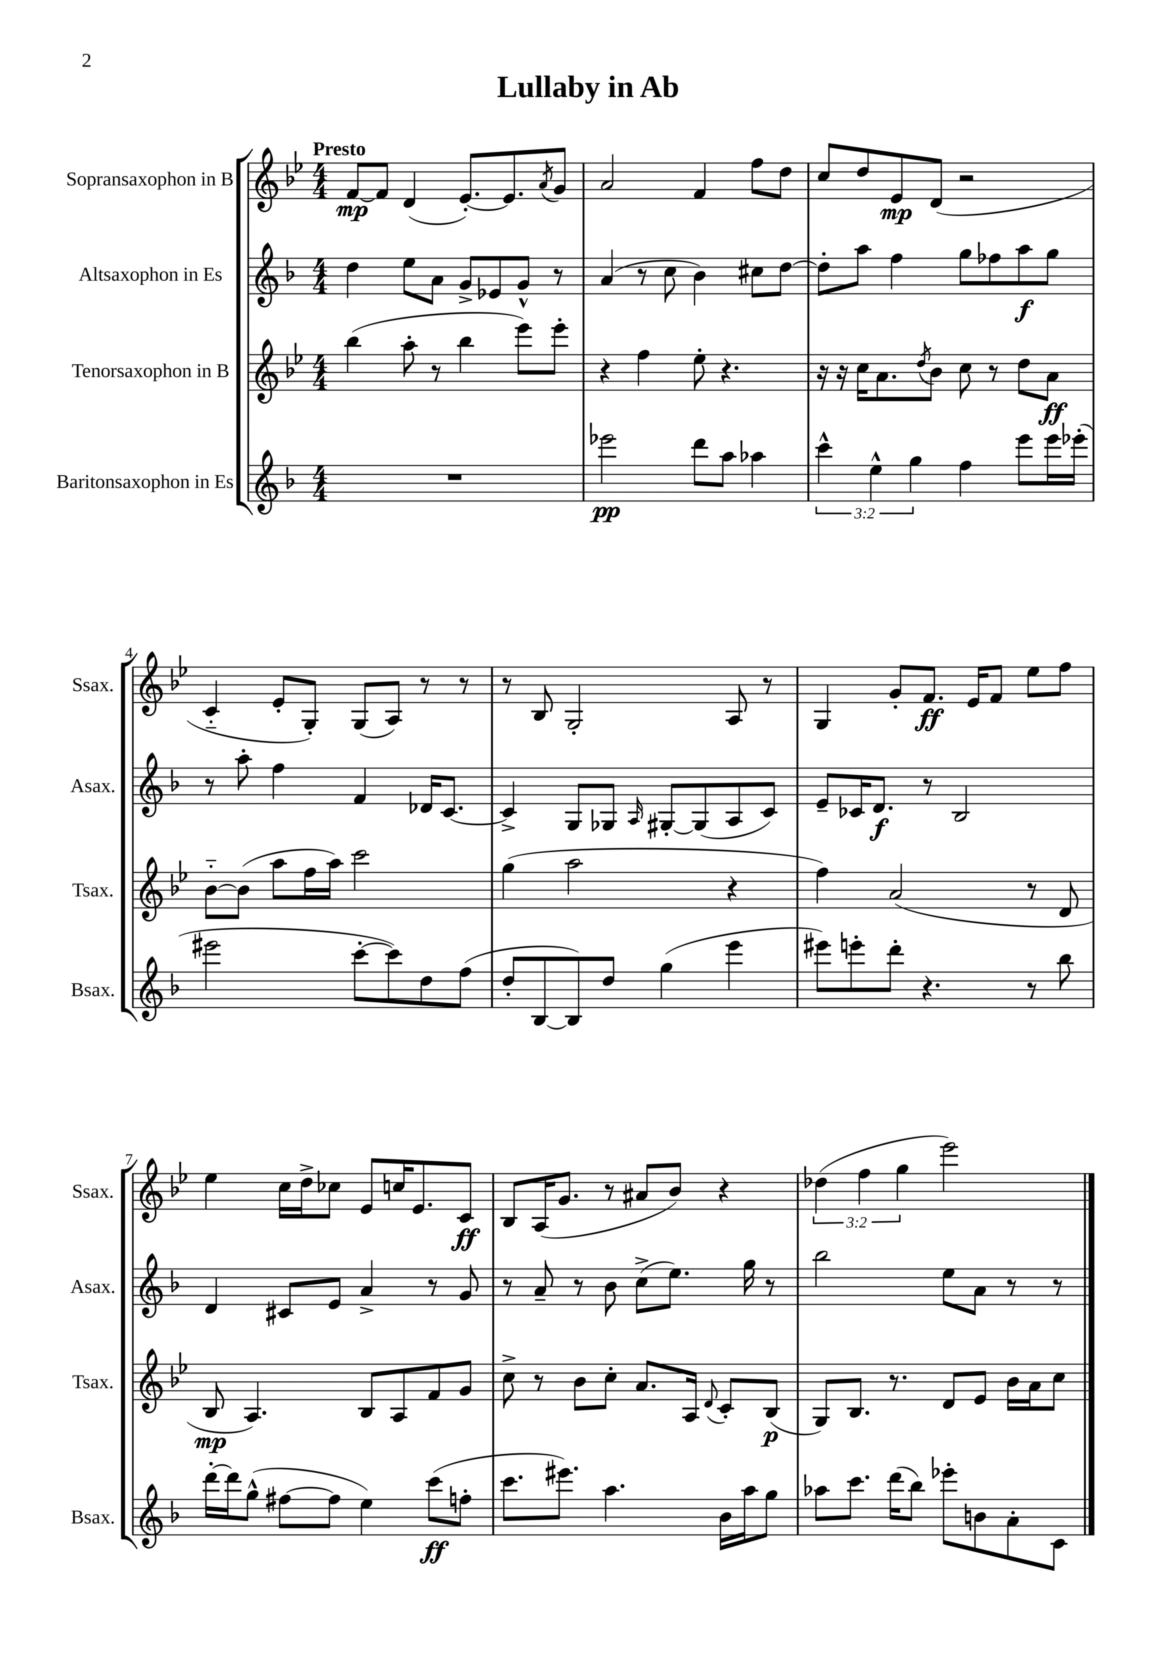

**kern	**dynam	**kern	**dynam	**kern	**dynam	**kern	**dynam
*part4	*part4	*part3	*part3	*part2	*part2	*part1	*part1
*staff4	*staff4	*staff3	*staff3	*staff2	*staff2	*staff1	*staff1
*I"Baritonsaxophon in Es	*	*I"Tenorsaxophon in B	*	*I"Altsaxophon in Es	*	*I"Sopransaxophon in B	*
*I'Bsax.	*	*I'Tsax.	*	*I'Asax.	*	*I'Ssax.	*
*clefG2	*	*clefG2	*	*clefG2	*	*clefG2	*
*k[b-]	*	*k[b-e-]	*	*k[b-]	*	*k[b-e-]	*
*M4/4	*	*M4/4	*	*M4/4	*	*M4/4	*
=1	=1	=1	=1	=1	=1	=1	=1
!	!	!	!	!	!	!LO:TX:a:B:t=Presto	!
1r	.	(4bb-\	.	4dd\	.	[8f/L	mp
.	.	.	.	.	.	8f/J]	.
.	.	8aa'\	.	8ee\L	.	(4d/	.
.	.	8r	.	8a\J	.	.	.
.	.	4bb-\	.	8g^/L	.	[8.e-'/L)	.
.	.	.	.	8e-X/	.	.	.
.	.	.	.	.	.	8.e-/]	.
.	.	8eee-\L)	.	8g^^/J	.	.	.
.	.	.	.	.	.	8qa/	.
.	.	8eee-'\J	.	8r	.	8g/J	.
=2	=2	=2	=2	=2	=2	=2	=2
2eee-X\	pp	4r	.	(4a/	.	2a/	.
.	.	4ff\	.	8r	.	.	.
.	.	.	.	8cc\	.	.	.
8ddd\L	.	8ee-'\	.	4b-\)	.	4f/	.
8aa\J	.	4.r	.	.	.	.	.
4aa-X\	.	.	.	8cc#X\L	.	8ff\L	.
.	.	.	.	[8dd\J	.	8dd\J	.
=3	=3	=3	=3	=3	=3	=3	=3
6ccc^^\	.	16r	.	8dd'\L]	.	8cc/L	.
.	.	16r	.	.	.	.	.
.	.	16cc\KL	.	8aa\J	.	8dd/	.
6ee^^\	.	.	.	.	.	.	.
.	.	8.a\	.	.	.	.	.
.	.	.	.	4ff\	.	8e-/	mp
6gg\	.	.	.	.	.	.	.
.	.	8qdd/	.	.	.	.	.
.	.	8b-\J	.	.	.	(8d/J	.
4ff\	.	8cc\	.	8gg\L	.	2r	.
.	.	8r	.	8ff-X\	.	.	.
8eee\L	.	8dd\L	.	8aa\	f	.	.
16eee\L	.	8a\J	ff	8gg\J	.	.	.
(16eee-X'\JJ	.	.	.	.	.	.	.
!!LO:LB:g=z
=4	=4	=4	=4	=4	=4	=4	=4
2eee#X\	.	[8b-\L	.	8r	.	4c/	.
.	.	(8b-\J]	.	8aa'\	.	.	.
.	.	8aa\L	.	4ff\	.	8e-'/L	.
.	.	16ff\L	.	.	.	8G'/J)	.
.	.	16aa\JJ)	.	.	.	.	.
[8ccc'\L	.	2ccc\	.	4f/	.	(8G/L	.
8ccc\])	.	.	.	.	.	8A/J)	.
8dd\	.	.	.	16d-X/KL	.	8r	.
.	.	.	.	[8.c/J	.	.	.
(8ff\J	.	.	.	.	.	8r	.
=5	=5	=5	=5	=5	=5	=5	=5
8dd'/L	.	(4gg\	.	4c^/]	.	8r	.
[8B-/	.	.	.	.	.	8B-/	.
8B-/])	.	2aa\	.	8G/L	.	2G'/	.
8dd/J	.	.	.	8G-X/J	.	.	.
.	.	.	.	16qqA/	.	.	.
(4gg\	.	.	.	[8G#X'/L	.	.	.
.	.	.	.	(8G#/]	.	.	.
4eee\	.	4r	.	8A/	.	8A/	.
.	.	.	.	8c/J)	.	8r	.
=6	=6	=6	=6	=6	=6	=6	=6
8eee#X\L)	.	4ff\)	.	8e~/L	.	4G/	.
8eeen'\	.	.	.	16c-X/K	.	.	.
.	.	.	.	8.d/J	f	.	.
8ddd'\J	.	(2a/	.	.	.	8g'/L	.
4.r	.	.	.	8r	.	8.f/J	ff
.	.	.	.	2B-/	.	.	.
.	.	.	.	.	.	16e-/KL	.
.	.	.	.	.	.	8f/J	.
8r	.	8r	.	.	.	8ee-\L	.
8bb-\	.	8d/	.	.	.	8ff\J	.
!!LO:LB:g=z
=7	=7	=7	=7	=7	=7	=7	=7
[16ddd'\LL	.	8B-/	mp	4d/	.	4ee-\	.
16ddd\J]	.	.	.	.	.	.	.
(8gg^^\J	.	4.A/)	.	.	.	.	.
[8ff#X\L	.	.	.	8c#X/L	.	16cc\LL	.
.	.	.	.	.	.	16dd^\J	.
8ff#\J]	.	.	.	8e/J	.	8cc-X\J	.
4ee\)	.	8B-/L	.	4a^/	.	8e-/L	.
.	.	8A/	.	.	.	16ccn/K	.
.	.	.	.	.	.	8.e-/	.
(8ccc\L	ff	8f/	.	8r	.	.	.
8ffn'\J	.	8g/J	.	8g/	.	8c/J	ff
=8	=8	=8	=8	=8	=8	=8	=8
8.ccc\L	.	8cc^\	.	8r	.	8B-/L	.
.	.	8r	.	8a~/	.	(16A/K	.
8.eee#X\J)	.	.	.	.	.	8.g/J	.
.	.	8b-\L	.	8r	.	.	.
4.aa\	.	8cc'\J	.	8b-\	.	8r	.
.	.	8.a/L	.	(8cc^\L	.	8a#X/L	.
.	.	.	.	8.ee\J)	.	8b-/J)	.
.	.	16A/Jk	.	.	.	.	.
.	.	8qqd/	.	.	.	.	.
16b-\LL	.	8c'/L	.	.	.	4r	.
16aa\J	.	.	.	16gg\	.	.	.
8gg\J	.	(8B-/J	p	8r	.	.	.
=9	=9	=9	=9	=9	=9	=9	=9
8aa-X\L	.	8G/L)	.	2bb-\	.	(6dd-X\	.
8.ccc\J	.	8.B-/J	.	.	.	.	.
.	.	.	.	.	.	6ff\	.
(16ddd\KL	.	8.r	.	.	.	.	.
.	.	.	.	.	.	6gg\	.
8bb-\J)	.	.	.	.	.	.	.
8eee-X'\L	.	8d/L	.	8ee\L	.	2eee-\)	.
8bn\	.	8e-/J	.	8a\J	.	.	.
8a'\	.	16b-\LL	.	8r	.	.	.
.	.	16a\J	.	.	.	.	.
8c\J	.	8cc\J	.	8r	.	.	.
==	==	==	==	==	==	==	==
*-	*-	*-	*-	*-	*-	*-	*-
